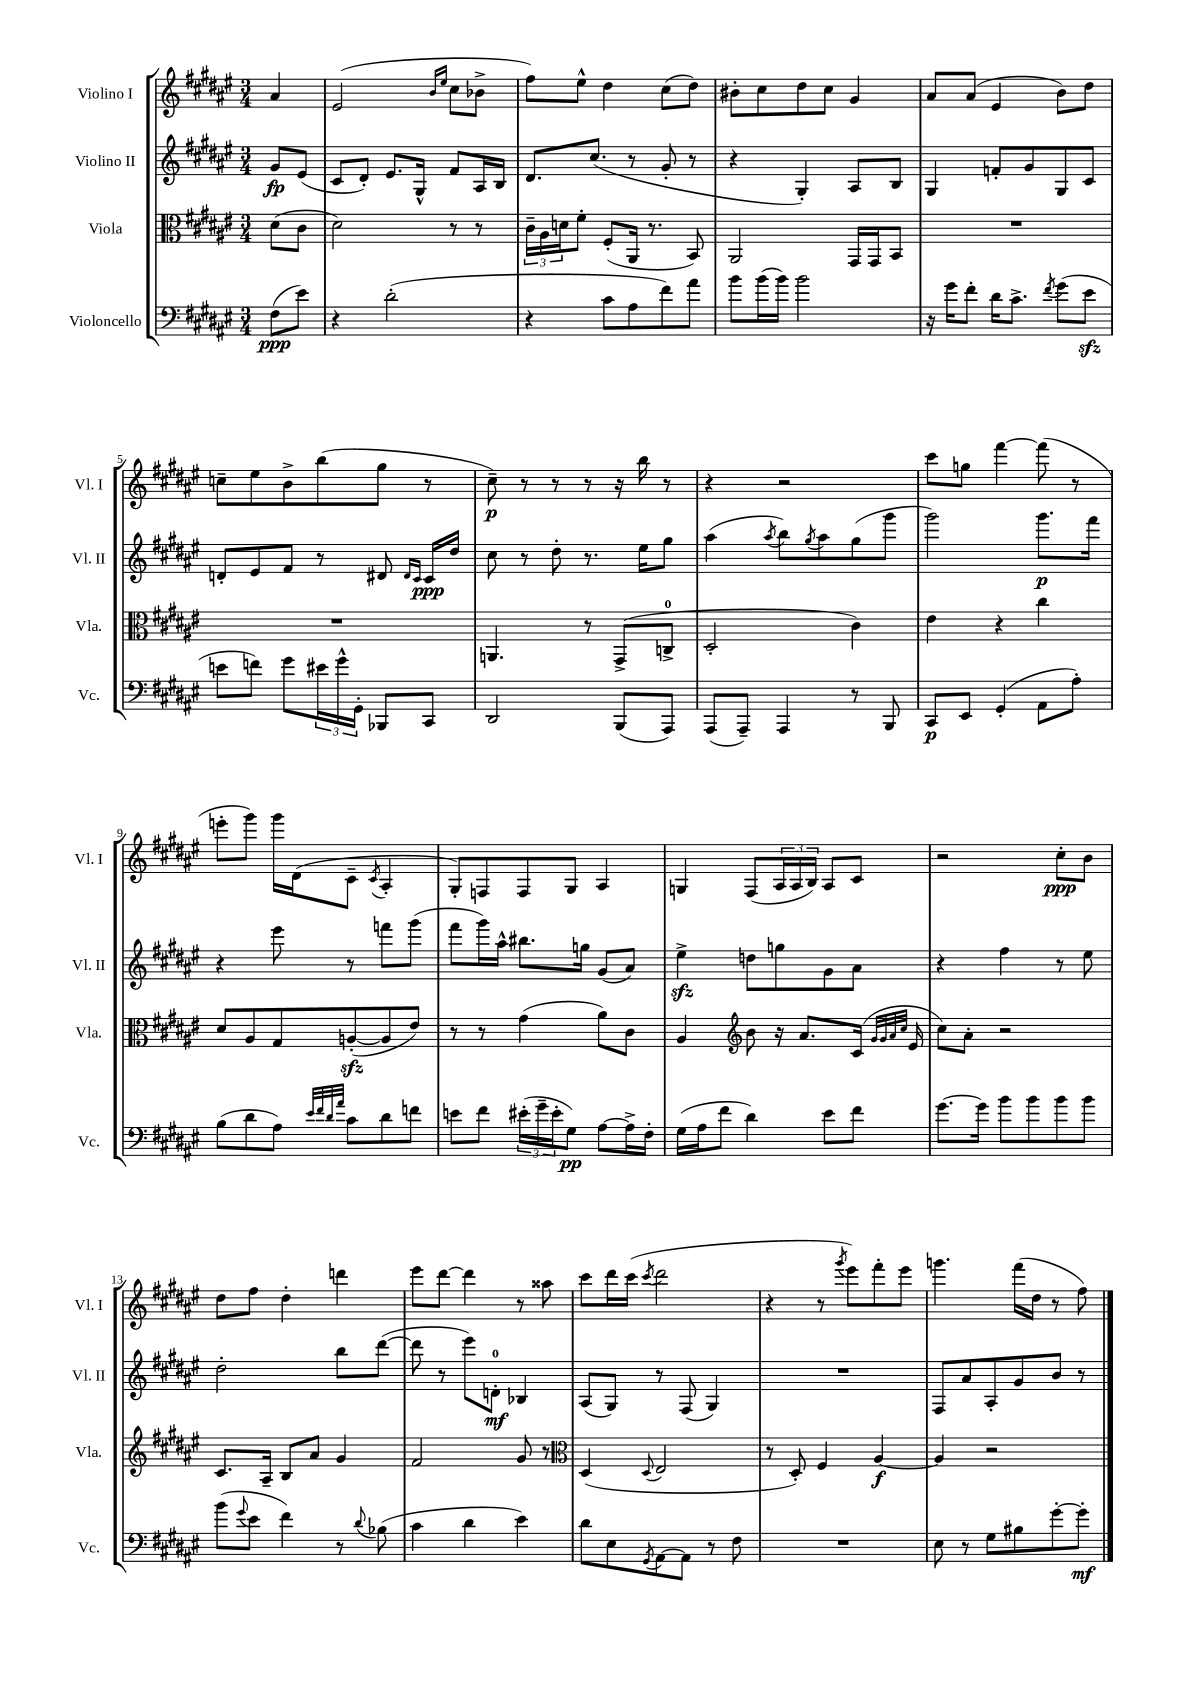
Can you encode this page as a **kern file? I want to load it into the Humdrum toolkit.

**kern	**kern	**kern	**kern
*staff4	*staff3	*staff2	*staff1
*clefF4	*clefC3	*clefG2	*clefG2
*k[f#c#g#d#a#e#]	*k[f#c#g#d#a#e#]	*k[f#c#g#d#a#e#]	*k[f#c#g#d#a#e#]
*M3/4	*M3/4	*M3/4	*M3/4
(8F#	(8d#	8g#	4a#
8e#)	8c#	(8e#	.
=	=	=	=
4r	2d#)	8c#	(2e#
.	.	8d#')	.
(2d#'	.	8.e#	.
.	.	16G#^^	.
.	.	.	16qqb
.	.	.	16qqee#
.	8r	8f#	8cc#
.	8r	16A#	8b-^
.	.	16B	.
=	=	=	=
4r	24c#~	8.d#	8ff#)
.	24A#	.	.
.	24d	.	.
.	8f#'	.	8ee#^^
.	.	(8.cc#	.
8c#	(8F#'	.	4dd#
8A#	16AA#	8r	.
.	8.r	.	.
8f#)	.	8g#'	(8cc#
8a#	8BB)	8r	8dd#)
=	=	=	=
8b	2AA#	4r	8b#'
(16b	.	.	8cc#
16b)	.	.	.
2b	.	4G#')	8dd#
.	.	.	8cc#
.	16GG#	8A#	4g#
.	16GG#	.	.
.	8BB	8B	.
=	=	=	=
16r	2.r	4G#	8a#
16g#	.	.	.
8f#'	.	.	(8a#
16d#	.	8f'	4e#
8.c#^	.	.	.
.	.	8g#	.
8qf#	.	.	.
(8g#	.	8G#	8b)
8e#	.	8c#	8dd#
=	=	=	=
8e	2.r	8d'	8cc~
8f)	.	8e#	8ee#
8g#	.	8f#	8b^
24e#	.	8r	(8bb
24g#^^	.	.	.
24GG#'	.	.	.
8BBB-	.	8d#	8gg#
.	.	16qqd#	.
.	.	16qqc#	.
8CC#	.	16c#	8r
.	.	16dd#	.
=	=	=	=
2DD#	4.AA	8cc#	8cc#~)
.	.	8r	8r
.	.	8dd#'	8r
.	8r	8.r	8r
(8BBB	(8GG#^	.	16r
.	.	16ee#	16bb
8AAA#)	8C^	8gg#	8r
=	=	=	=
(8AAA#	2D#'	(4aa#	4r
8AAA#~)	.	.	.
.	.	8qaa#	.
4AAA#	.	8bb)	2r
.	.	8qgg#	.
.	.	8aa#	.
8r	4c#)	(8gg#	.
8BBB	.	8ggg#	.
=	=	=	=
8CC#	4e#	2ggg#)	8ccc#
8EE#	.	.	8gg
(4GG#'	4r	.	[4fff#
8AA#	4cc#	8.ggg#	(8fff#]
8A#')	.	.	8r
.	.	16fff#	.
=	=	=	=
(8B	8d#	4r	8eee'
8d#	8A#	.	8ggg#)
8A#)	8G#	8eee#	16ggg#
.	.	.	(16d#
32qqe#	.	.	.
32qqf#	.	.	.
32qqd#	.	.	.
32qqa#	.	.	.
8c#	([8A'	8r	8c#~
.	.	.	8qc#
8d#	8A]	8fff	4A#'
8f	8e#)	(8ggg#	.
=	=	=	=
8e	8r	8fff#	8G#')
8f#	8r	16ggg#)	8F
.	.	16aa#^^	.
(24e#'	(4g#	8.bb#	8F
24g#~	.	.	.
24e#'	.	.	.
8G#)	.	.	8G#
.	.	16gg	.
[8A#	8a#)	(8g#	4A#
16A#^]	8c#	8a#)	.
16F#'	.	.	.
=	=	=	=
(16G#	4A#	4ee#^	4G
16A#	.	.	.
8f#	.	.	.
*	*clefG2	*	*
4d#)	8b	8dd	(8F#
.	16r	8gg	24A#
.	.	.	24A#
.	8.a#	.	.
.	.	.	24B)
8e#	.	8g#	8A#
8f#	(16c#	8a#	8c#
.	32qqg#	.	.
.	32qqg#	.	.
.	32qqa#	.	.
.	32qqcc#	.	.
.	16e#	.	.
=	=	=	=
[8.g#	8cc#)	4r	2r
.	8a#'	.	.
16g#]	.	.	.
8b	2r	4ff#	.
8b	.	.	.
8b	.	8r	8cc#'
8b	.	8ee#	8b
=	=	=	=
(8b	8.c#	2dd#'	8dd#
8qqg#	.	.	.
8e#	.	.	8ff#
.	16A#~	.	.
4f#)	8B	.	4dd#'
.	8a#	.	.
8r	4g#	8bb	4ddd
8qqd#	.	.	.
(8B-	.	([8ddd#	.
=	=	=	=
4c#	2f#	8ddd#]	8eee#
.	.	8r	[8ddd#
4d#	.	8eee#)	4ddd#]
.	.	8d'	.
4e#)	8g#	4B-	8r
.	8r	.	8aa##
=	=	=	=
*	*clefC3	*	*
8d#	(4D#	(8A#	8ccc#
8E#	.	8G#)	16ddd#
.	.	.	(16ccc#
8qGG#	8qqD#	.	8qccc#
[8AA#	2E#	8r	2ddd#
8AA#]	.	(8F#	.
8r	.	4G#)	.
8F#	.	.	.
=	=	=	=
2.r	8r	2.r	4r
.	8D#')	.	.
.	4F#	.	8r
.	.	.	8qggg#
.	.	.	8eee#)
.	[4A#	.	8fff#'
.	.	.	8eee#
=	=	=	=
8E#	4A#]	8F#	4.ggg
8r	.	8a#	.
8G#	2r	8A#'	.
8B#	.	8g#	(16fff#
.	.	.	16dd#
[8g#'	.	8b	8r
8g#']	.	8r	8ff#)
==	==	==	==
*-	*-	*-	*-
